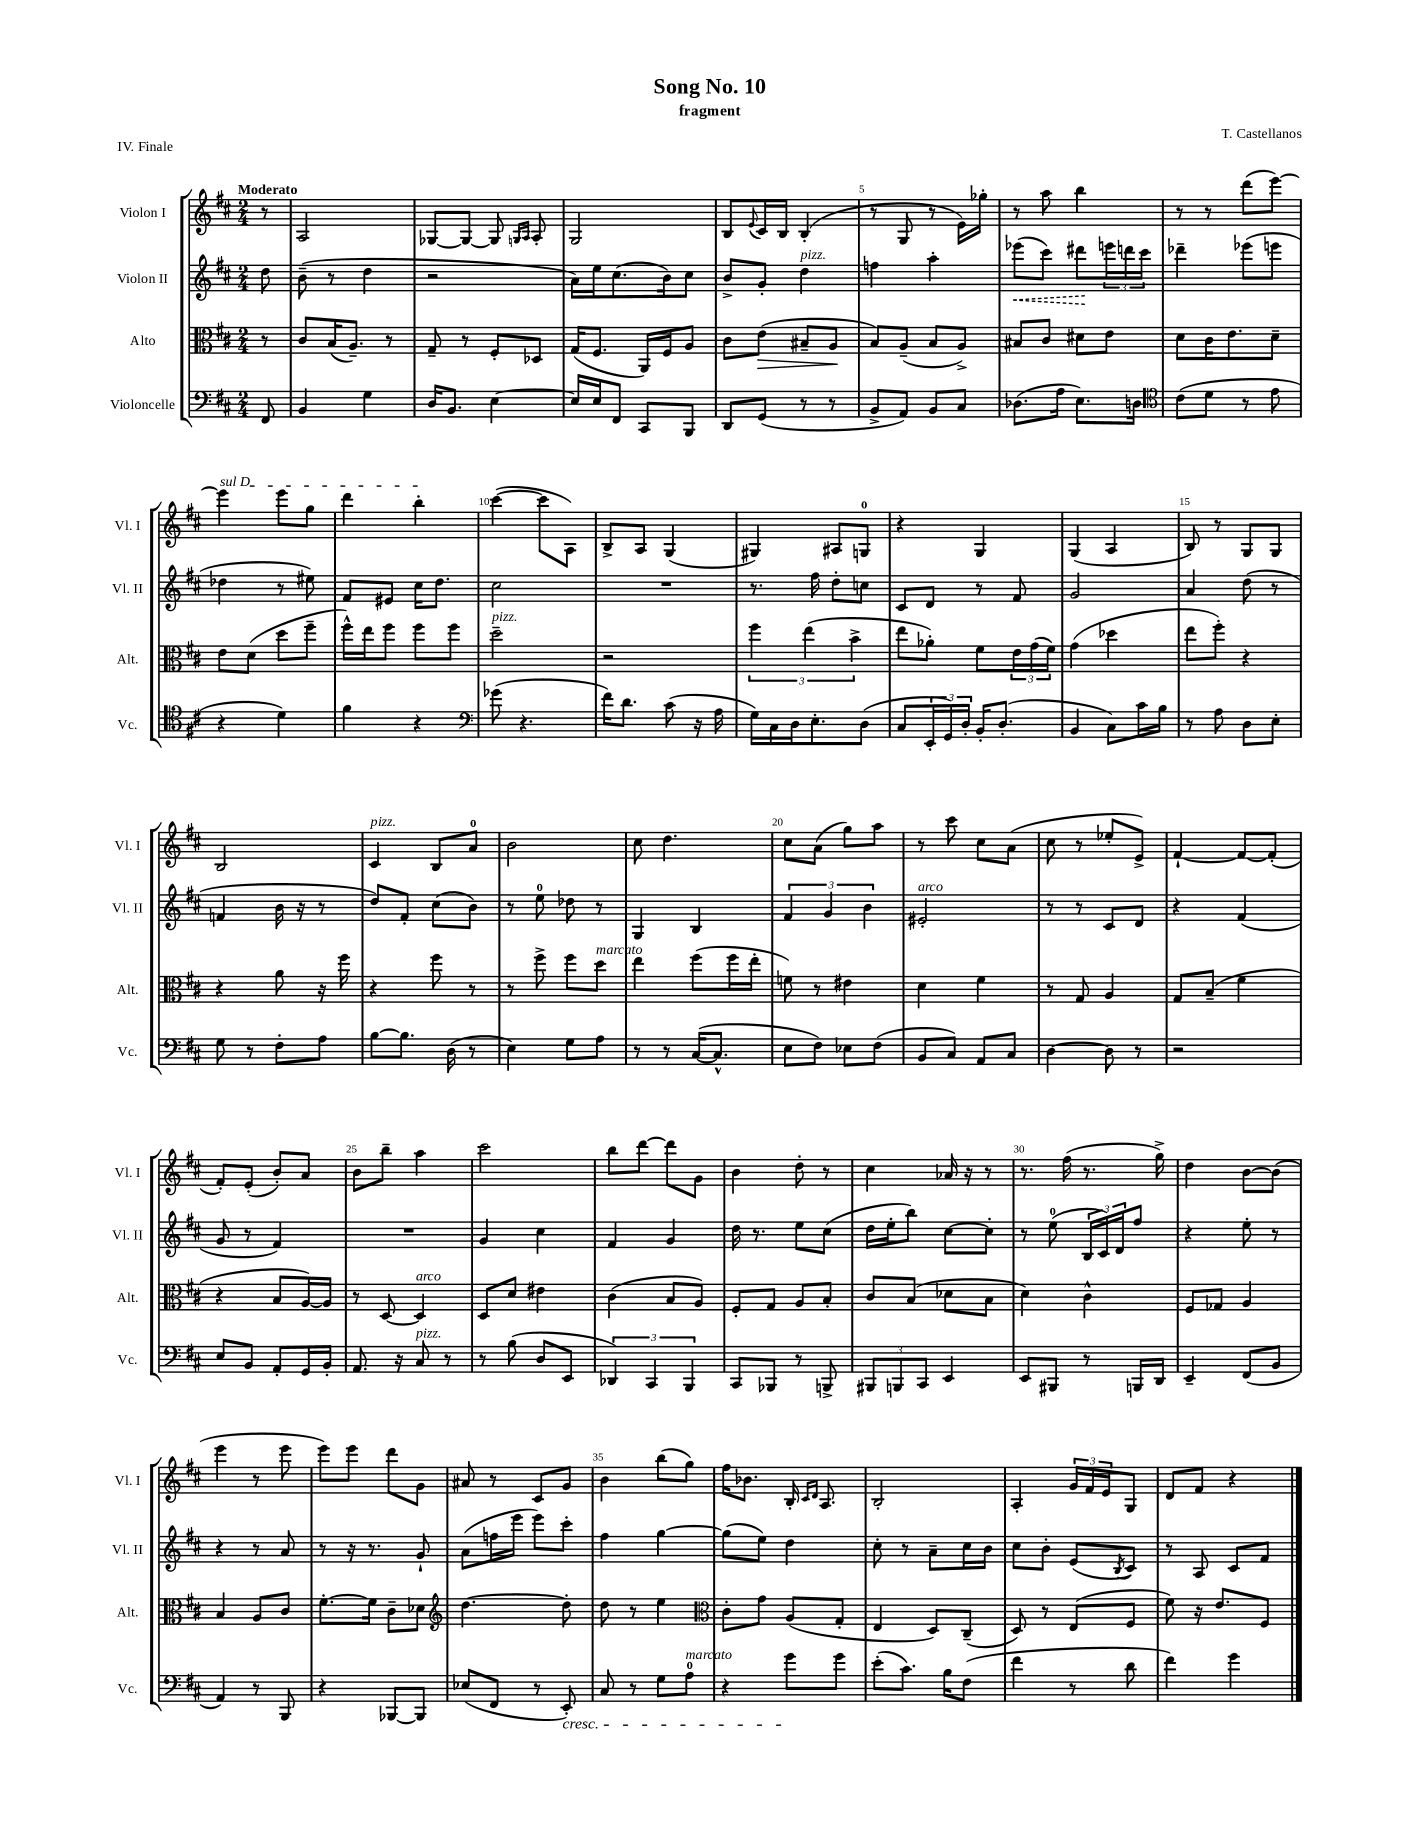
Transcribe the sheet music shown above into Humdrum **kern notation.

**kern	**kern	**kern	**kern
*staff4	*staff3	*staff2	*staff1
*clefF4	*clefC3	*clefG2	*clefG2
*k[f#c#]	*k[f#c#]	*k[f#c#]	*k[f#c#]
*M2/4	*M2/4	*M2/4	*M2/4
8FF#	8r	8dd	8r
=	=	=	=
4BB	8c#	(8b~	2A
.	(16B	8r	.
.	8.A~)	.	.
4G	.	4dd	.
.	8r	.	.
=	=	=	=
16D	8G~	2r	[8G-
8.BB	.	.	.
.	8r	.	8G-_
[4E	8F#'	.	8G-]
.	.	.	16qqG
.	.	.	16qqA
.	8D-	.	8A'
=	=	=	=
16E]	(16G	16a)	2G
16E	8.F#	16ee	.
8FF#	.	(8.cc#	.
8CC#	16AA)	.	.
.	16F#	16b)	.
8BBB	8A	8cc#	.
=	=	=	=
8DD	8c#	8b^	8B
.	.	.	8qqe
(8GG	(8e	8g'	16c#
.	.	.	16B
8r	8B#~	4dd	(4B'
8r	8A	.	.
=	=	=	=
8BB^	8B)	4ff	8r
8AA)	(8A~	.	8G
8BB	8B	4aa'	8r
8C#	8A^)	.	16e)
.	.	.	16gg-'
=	=	=	=
(8.D-	8B#	(8eee-	8r
.	8c#	8ccc#)	8aa
16A	.	.	.
8.E)	8d#	8ddd#	4bb
.	8e	24eee	.
.	.	24ddd	.
16D	.	.	.
.	.	24ccc#	.
=	=	=	=
*clefC4	*	*	*
(8c#	8d	4ddd-~	8r
8d	16c#	.	8r
.	8.e	.	.
8r	.	(8eee-	(8ddd
8e	8d~	8eee	[8eee)
=	=	=	=
4r	8e	4dd-	4eee]
.	(8d	.	.
4d)	8dd	8r	8eee
.	8ff#~	8ee#)	8gg
=	=	=	=
4f#	16ff#^^)	8f#	4ddd
.	16ee	.	.
.	8ff#	8e#	.
4r	8ff#	16cc#	4bb'
.	.	8.dd	.
.	8ff#	.	.
=	=	=	=
*clefF4	*	*	*
(8g-	2dd~	2cc#	([4ccc#
4.r	.	.	.
.	.	.	8ccc#]
.	.	.	8A)
=	=	=	=
16f#)	2r	2r	8B^
8.d	.	.	.
.	.	.	8A
(8c#	.	.	(4G
16r	.	.	.
16A	.	.	.
=	=	=	=
16G)	6ff#	8.r	4G#)
16C#	.	.	.
16D	.	.	.
.	(6ee	.	.
8.E'	.	16ff#	.
.	.	8dd'	8A#
.	6b^	.	.
(8D	.	8cc	8G
=	=	=	=
8C#	8ee	8c#	4r
24EE'	8a-')	8d	.
24GG)	.	.	.
24D'	.	.	.
16BB'	8f#	8r	4G
(8.D'	.	.	.
.	24e	8f#	.
.	(24g	.	.
.	24f#)	.	.
=	=	=	=
4BB	(4g	2g	(4G
8C#)	4dd-	.	4A
16c#	.	.	.
16B	.	.	.
=	=	=	=
8r	8ee	4a	8B)
8A	8ff#')	.	8r
8D	4r	(8dd	8G
8E'	.	8r	8G
=	=	=	=
8G	4r	4f	2B
8r	.	.	.
8F#'	8a	16b	.
.	.	16r	.
8A	16r	8r	.
.	16ff#	.	.
=	=	=	=
[8B	4r	8dd)	4c#
8.B]	.	8f#'	.
.	8ff#	(8cc#	8B
(16D	.	.	.
8r	8r	8b)	8a
=	=	=	=
4E)	8r	8r	2b
.	8ff#^	8ee	.
8G	8ff#	8dd-	.
8A	8dd	8r	.
=	=	=	=
8r	4ee	4G	8cc#
8r	.	.	4.dd
([16C#	(8ff#	4B	.
8.C#^^]	.	.	.
.	16ff#	.	.
.	16ee'	.	.
=	=	=	=
8E	8f)	6f#	8cc#
8F#)	8r	.	(8a
.	.	6g	.
8E-	4e#	.	8gg)
.	.	6b	.
(8F#	.	.	8aa
=	=	=	=
8BB	4d	2e#'	8r
8C#)	.	.	8ccc#
8AA	4f#	.	8cc#
8C#	.	.	(8a
=	=	=	=
[4D	8r	8r	8cc#
.	8G	8r	8r
8D]	4A	8c#	8ee-'
8r	.	8d	8e^)
=	=	=	=
2r	8G	4r	[4f#`
.	(8B~	.	.
.	4f#	(4f#	8f#_
.	.	.	(8f#']
=	=	=	=
8E	4r	8g	8f#')
8BB	.	8r	(8e'
8AA'	8B	4f#)	8b')
16GG	[16A)	.	8a
16BB'	16A]	.	.
=	=	=	=
8.AA	8r	2r	8b
.	[8D	.	8bb~
16r	.	.	.
8C#	4D]	.	4aa
8r	.	.	.
=	=	=	=
8r	8D	4g	2ccc#
(8B	8d	.	.
8D	4e#	4cc#	.
8EE	.	.	.
=	=	=	=
6DD-)	(4c#	4f#	8bb
.	.	.	[8ddd
6CC#	.	.	.
.	8B	4g	8ddd]
6BBB	.	.	.
.	8A)	.	8g
=	=	=	=
8CC#	8F#'	16dd	4b
.	.	8.r	.
8BBB-	8G	.	.
8r	8A	8ee	8dd'
8BBB^	8B'	(8cc#	8r
=	=	=	=
12BBB#	8c#	16dd	4cc#
.	.	16ee'	.
12BBB	.	.	.
.	(8B	8bb)	.
12CC#	.	.	.
4EE	8d-	[8cc#	16a-
.	.	.	16r
.	8B	8cc#']	8r
=	=	=	=
8EE	4d)	8r	8.r
8BBB#	.	(8ee	.
.	.	.	(16ff#
8r	4c#^^	24B	8.r
.	.	24c#)	.
.	.	24d	.
16BBB	.	8ff#	.
16DD	.	.	16gg^)
=	=	=	=
4EE~	8F#	4r	4dd
.	8G-	.	.
(8FF#	4A	8ee'	[8b
8BB	.	8r	(8b]
=	=	=	=
4AA)	4B	4r	4eee
8r	8A	8r	8r
8BBB	8c#	8a	8eee
=	=	=	=
4r	[8.f#'	8r	8eee)
.	.	16r	8eee
.	16f#]	8.r	.
[8BBB-	8c#~	.	8ddd
8BBB-]	8d-	8g`	8g
=	=	=	=
*	*clefG2	*	*
(8E-	[4.dd	(8a	8a#
8FF#	.	16ff	8r
.	.	16eee	.
8r	.	8eee)	8c#
8EE')	8dd']	8ccc#'	8g
=	=	=	=
8C#	8dd	4ff#	4b
8r	8r	.	.
8G	4ee	[4gg	(8bb
8A	.	.	8gg)
=	=	=	=
*	*clefC3	*	*
4r	8c#'	(8gg]	16ff#
.	.	.	8.b-
.	8g	8ee)	.
8g	(8A	4dd	16B'
.	.	.	16qqc#
.	.	.	16qqd
.	.	.	8.A
8g	8G'	.	.
=	=	=	=
(8e'	4E	8cc#'	2B'
8.c#)	.	8r	.
.	8D)	8a~	.
16B	.	.	.
(8F#	(8C#~	16cc#	.
.	.	16b	.
=	=	=	=
4f#	8D)	8cc#	4A'
.	8r	8b'	.
8r	(8E	(8e	24g
.	.	.	24f#
.	.	.	24e
.	.	8qB	.
8d	8F#	8c#)	8G
=	=	=	=
4f#)	8f#)	8r	8d
.	16r	8A	8f#
.	8.e	.	.
4g	.	8c#	4r
.	8F#	8f#	.
==	==	==	==
*-	*-	*-	*-
